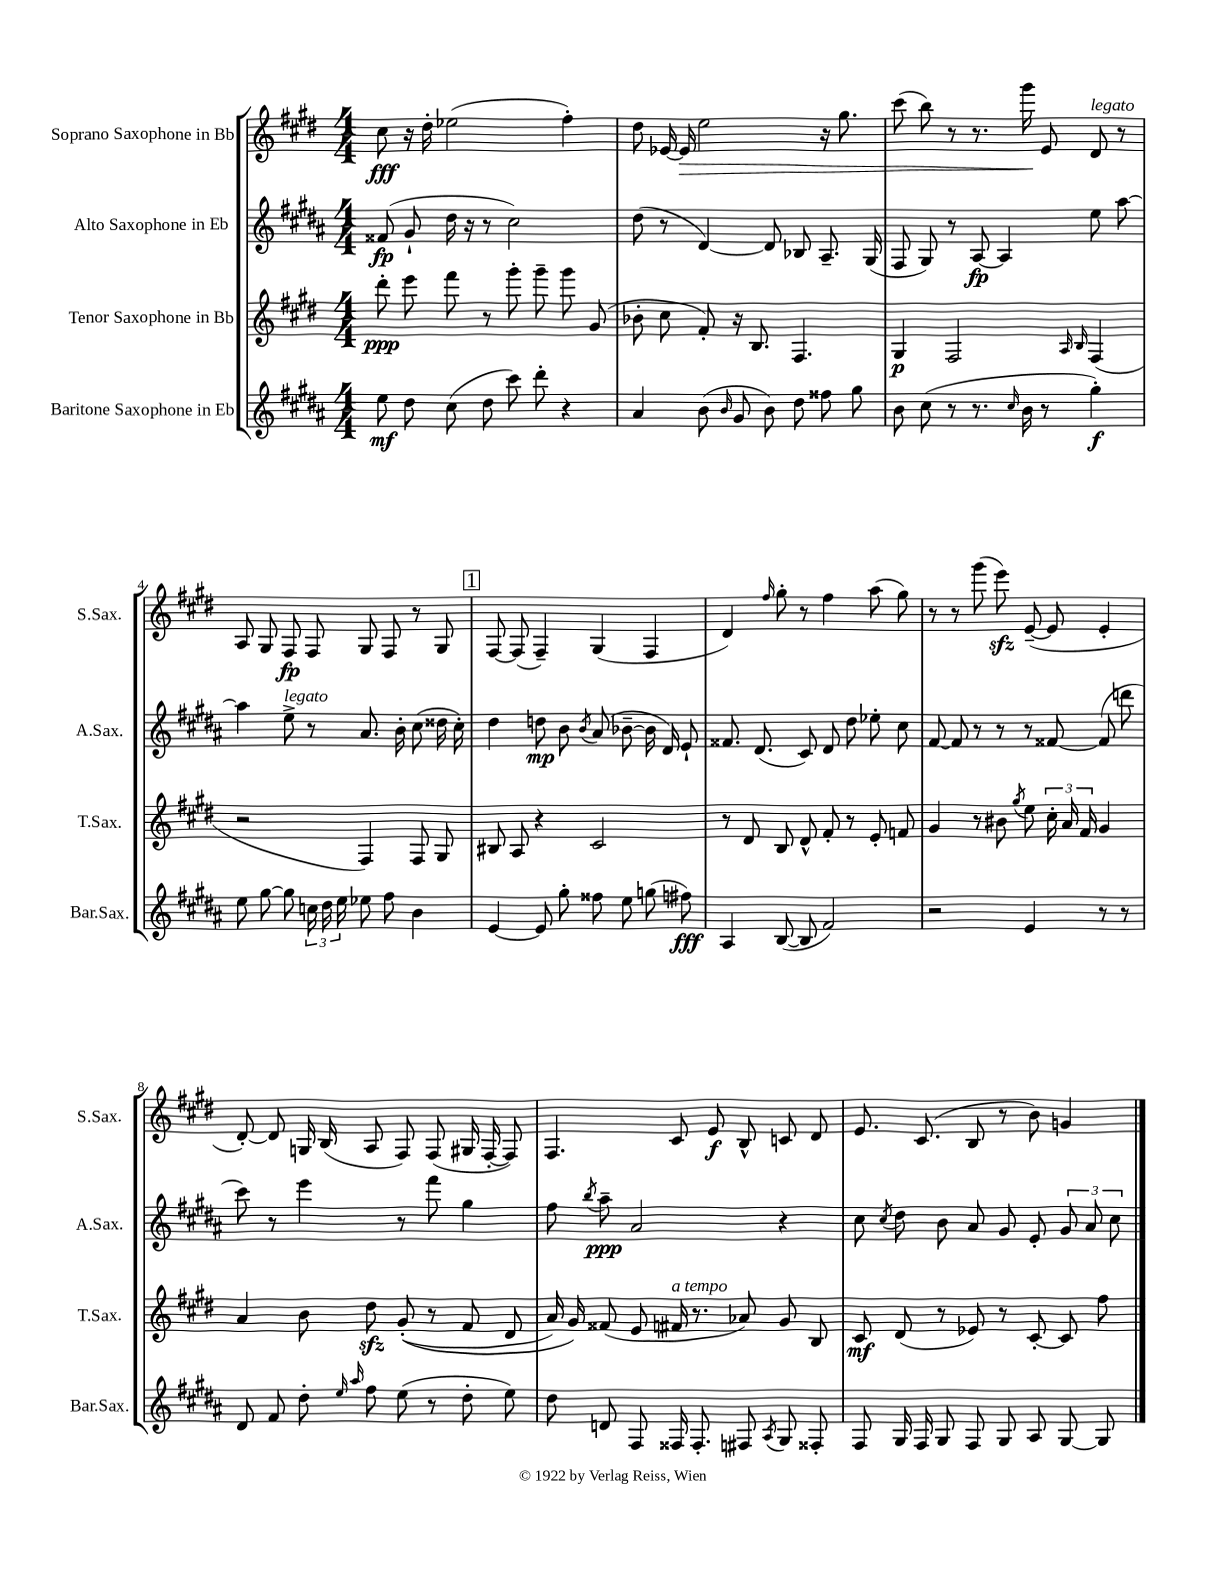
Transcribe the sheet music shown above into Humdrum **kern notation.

**kern	**kern	**kern	**kern
*staff4	*staff3	*staff2	*staff1
*clefG2	*clefG2	*clefG2	*clefG2
*k[f#c#g#d#a#]	*k[f#c#g#d#]	*k[f#c#g#d#a#]	*k[f#c#g#d#]
*M4/4	*M4/4	*M4/4	*M4/4
8ee	8ddd#'	(8f##	8cc#
8dd#	8eee	8g#`	16r
.	.	.	16dd#'
(8cc#	8fff#	16dd#	(2ee-
.	.	16r	.
8dd#	8r	8r	.
8ccc#)	8ggg#'	2cc#)	.
8ddd#'	8ggg#~	.	.
4r	8ggg#	.	4ff#')
.	(8g#	.	.
=	=	=	=
4a#	8b-'	(8dd#	8dd#
.	8cc#	8r	[16e-
.	.	.	16e-]
(8b	8f#')	[4d#)	2ee
16qqb	.	.	.
8g#	16r	.	.
.	8.B	.	.
8b)	.	8d#]	.
8dd#	4.F#	8B-	.
8ff##	.	8.A#~	16r
.	.	.	8.gg#
8gg#	.	.	.
.	.	(16G#	.
=	=	=	=
8b	4G#	8F#	(8ccc#
(8cc#	.	8G#)	8bb)
8r	2F#	8r	8r
8.r	.	[8A#	8.r
.	.	4A#]	.
16qqcc#	.	.	.
16b	.	.	16ggg#
8r	.	.	8e
.	16qqA	.	.
.	16qqB	.	.
4gg#')	(4F#	8ee	8d#
.	.	[8aa#	8r
=	=	=	=
8ee	2r	4aa#]	8A
[8gg#	.	.	8G#
8gg#]	.	8ee^	8F#
24cc	.	8r	8F#
24dd#	.	.	.
24ee	.	.	.
8ee-	4F#)	8.a#	8G#
8ff#	.	.	8F#
.	.	16b'	.
4b	8F#	(8cc#	8r
.	8G#	16dd##	8G#
.	.	16cc#')	.
=	=	=	=
[4e	8B#	4dd#	[8F#
.	8A	.	(8F#]
8e]	4r	8dd	4F#~)
8gg#'	.	8b	.
.	.	8qb	.
8ff##	2c#	(8a#	(4G#
8ee	.	[8b-~	.
(8gg	.	16b-]	4F#
.	.	16d#)	.
8ff#)	.	8e`	.
=	=	=	=
4A#	8r	8.f##	4d#)
.	8d#	.	.
.	.	(8.d#	.
.	.	.	16qqff#
([8B	8B	.	8gg#'
8B]	8d#^^	8c#)	8r
2f#)	8f#'	8d#	4ff#
.	8r	8dd#	.
.	8e'	8ee-'	(8aa
.	8f	8cc#	8gg#)
=	=	=	=
2r	4g#	[8f#	8r
.	.	8f#]	8r
.	8r	8r	(8ggg#
.	8b#	8r	8eee)
.	8qgg#	.	.
4e	8ee	8r	([8e~
.	24cc#'	[8f##	8e]
.	24a	.	.
.	24f#	.	.
8r	4g#	(8f##]	4e'
8r	.	8ddd	.
=	=	=	=
8d#	4a	8ccc#)	[8d#')
8f#	.	8r	8d#]
8dd#'	8b	4eee	16G
.	.	.	(16B
16qqee	.	.	.
16qqaa#	.	.	.
8ff#	8dd#	.	8A
(8ee	&((8g#'	8r	8F#)
8r	8r	8fff#	(8F#
8dd#'	8f#	4gg#	16G#
.	.	.	[16F#'
8ee)	8d#	.	8F#])
=	=	=	=
8dd#	16a)	8ff#	4.F#
.	16g#&)	.	.
.	.	8qbb	.
8d	(8f##	8aa#~	.
8F#	8e	2a#	.
16F##	16f#	.	8c#
8.F##'	8.r	.	.
.	.	.	8e
8F#	8a-)	.	8B^^
8qA#	.	.	.
8G#	8g#	4r	8c
8F##'	8B	.	8d#
=	=	=	=
8F#	8c#	8cc#	8.e
.	.	8qcc#	.
16G#	(8d#	8dd#	.
16F#	.	.	(8.c#
8G#	8r	8b	.
8F#	8e-)	8a#	8B
8G#	8r	8g#	8r
8A#	[8c#'	8e'	8b)
[8G#	8c#]	12g#	4g
.	.	12a#	.
8G#]	8ff#	.	.
.	.	12cc#	.
==	==	==	==
*-	*-	*-	*-
